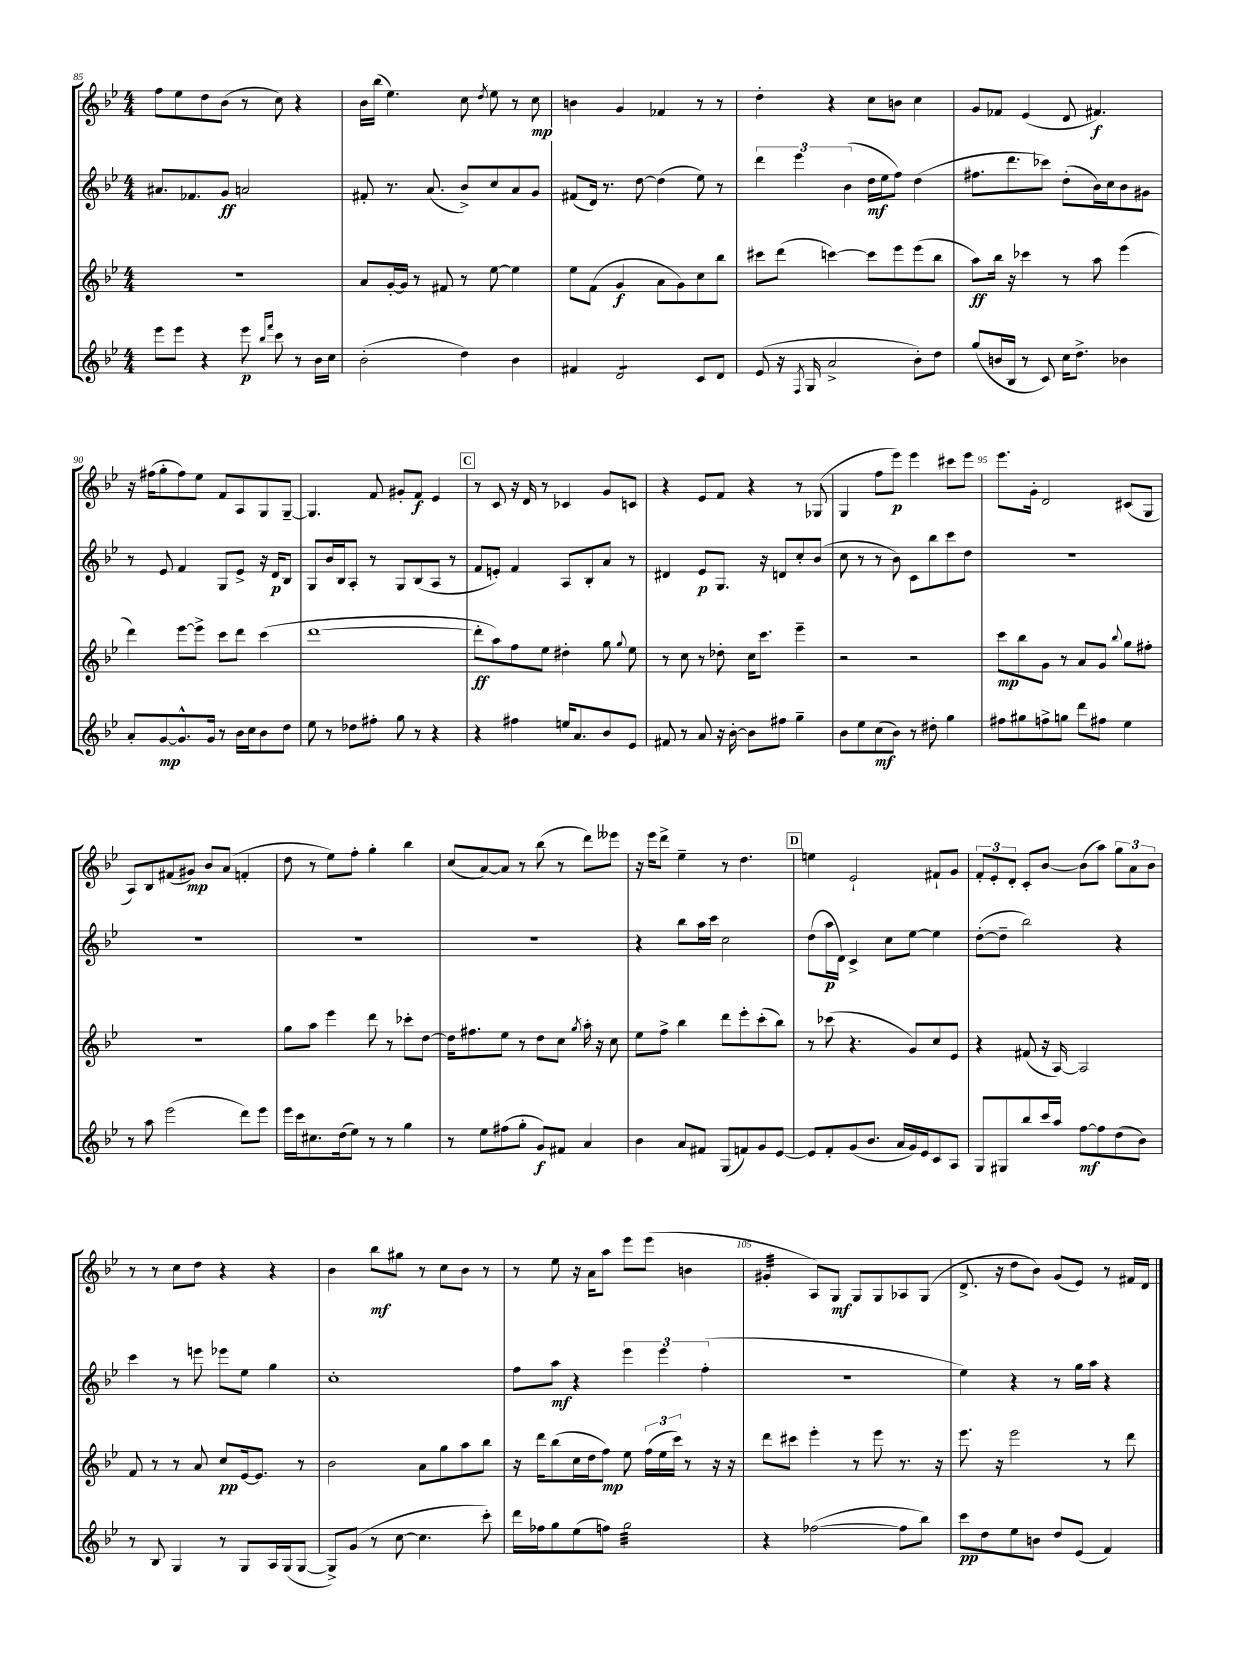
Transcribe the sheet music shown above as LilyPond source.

<<
\new StaffGroup <<
\new Staff = "s0" {
    \clef treble \key bes \major \numericTimeSignature \time 4/4
    \autoBeamOff f''8[ ees''8 d''8 bes'8]( r8 c''8) r4 |
    bes'16[ bes''16]( ees''4.) c''8 \acciaccatura { d''8 } ees''8 r8 c''8\mp |
    b'4 g'4 fes'4 r8 r8 |
    d''4-. r4 c''8[ b'8] c''4 |
    g'8[ fes'8] ees'4( d'8 fis'4.\f) |
    r16 fis''16[( g''8-. fis''8) ees''8] f'8[ a8 g8 g8]~-- |
    g4. f'8 gis'8[-. f'8]\f ees'4 |
    \mark \markup { \box "C" } r8 c'8 r16 d'16 r8 ces'4 g'8[ c'8] |
    r4 ees'8[ f'8] r4 r8 ges8( |
    g4 f''8[ ees'''8]\p) ees'''4 cis'''8[ ees'''8] |
    ees'''8.[ g'16]-. d'2 cis'8[( g8] |
    a8[) bes8 fis'8( gis'8]\mp) bes'8[ a'8]( f'4-. |
    d''8 r8 ees''8[) f''8]-. g''4-. bes''4 |
    c''8[( a'8~) a'8] r8 bes''8( r8 d'''8[) eeses'''8] |
    r16 ees'''16[ d'''8]-> ees''4-- r8 d''4. |
    \mark \markup { \box "D" } e''4 ees'2-! fis'8[-! g'8] |
    \tuplet 3/2 { f'8[-. ees'8-. d'8]-. } c'8[-. bes'8]~ bes'8[( a''8]) \tuplet 3/2 { g''8[ a'8 bes'8] } |
    r8 r8 c''8[ d''8] r4 r4 |
    bes'4 bes''8[\mf gis''8] r8 c''8[ bes'8] r8 |
    r8 ees''8 r16 a'16[ a''8] ees'''8[ ees'''8]( b'4 |
    gis'4:32-. a8[) g8]\mf g8[ g8 aes8 g8]( |
    d'8.-> r16 d''8[ bes'8]) g'8[( ees'8]) r8 fis'16[ d'16] \bar "|." |
}
\new Staff = "s1" {
    \clef treble \key bes \major \numericTimeSignature \time 4/4
    \autoBeamOff ais'8.[ fes'8. g'8]\ff a'2 |
    fis'8-. r8. a'8.( bes'8[->) c''8 a'8 g'8] |
    fis'8[( d'16]) r8. d''8~ d''4( ees''8) r8 |
    \tuplet 3/2 { d'''4 ees'''4 bes'4( } d''16[\mf ees''16 f''8]) d''4( |
    fis''8.[ d'''8. ces'''8]) d''8[-.( bes'16) c''16 bes'8 gis'8] |
    r8 ees'8 f'4 g8[ ees'8]-> r16 d'16[\p bes8] |
    g8[ bes'16 bes16 a8]-. r8 g8[ bes8( a8] r8 |
    \mark \markup { \box "C" } f'8[ e'8]-.) f'4 a8[ bes8-. a'8] r8 |
    dis'4 ees'8[\p g8.] r16 d'8[ c''8-. bes'8]( |
    c''8 r8 r8 bes'8) c'8[ bes''8 c'''8 d''8] |
    R1 |
    R1 |
    R1 |
    R1 |
    r4 bes''8[ a''16 c'''16] c''2 |
    \mark \markup { \box "D" } d''8[( a''16\p d'16]) c'4-> c''8[ ees''8]~ ees''4 |
    d''8[~-.( d''8]-- bes''2) r4 |
    c'''4 r8 e'''8 ees'''8[ ees''8] g''4 |
    c''1-. |
    f''8[ a''8]\mf r4 \tuplet 3/2 { ees'''4 ees'''4 f''4-.( } |
    R1 |
    ees''4) r4 r8 g''16[ a''16] r4 \bar "|." |
}
\new Staff = "s2" {
    \clef treble \key bes \major \numericTimeSignature \time 4/4
    \autoBeamOff r1 |
    a'8[ g'16~-. g'16] r8 fis'8 r8 ees''8~ ees''4 |
    ees''8[ f'8]( g'4\f a'8[ g'8) c''8 bes''8] |
    cis'''8[ d'''8]( c'''4~) c'''8[ ees'''8 ees'''8( bes''8] |
    a''8[\ff) bes''16] r16 ces'''4 r8 a''8 ees'''4( |
    d'''4) ees'''8[~ ees'''8]-> c'''8[ d'''8] c'''4( |
    d'''1~ |
    \mark \markup { \box "C" } d'''8[-.\ff a''8) f''8 ees''8] dis''4-. g''8 \appoggiatura { g''8 } ees''8 |
    r8 c''8 r8 des''8-. c''16[ c'''8.] ees'''4-- |
    r2 r2 |
    c'''8[\mp bes''8 g'8] r8 a'8[ g'8] \appoggiatura { bes''8 } g''8[ fis''8]-. |
    R1 |
    g''8[ a''8] ees'''4 d'''8 r8 ces'''8[-. d''8]~ |
    d''16[ fis''8. ees''8] r8 d''8[ c''8] \acciaccatura { g''8 } a''16-. r16 c''8 |
    ees''8[ f''8]-> bes''4 d'''8[ ees'''8-. c'''8-.( bes''8]) |
    \mark \markup { \box "D" } r8 ces'''8( r4. g'8[) c''8 ees'8] |
    r4 fis'8( r16 a16~) a2 |
    f'8 r8 r8 a'8 c''8[\pp ees'16~ ees'8.] r8 |
    bes'2 a'8[ g''8 a''8 bes''8] |
    r16 d'''16[ bes''8( c''16 d''16 f''8]\mp) ees''8 \tuplet 3/2 { f''16[( ees''16 c'''16]) } r8 r16 r16 |
    d'''8[ cis'''8] ees'''4-. r8 ees'''8 r8. r16 |
    ees'''8. r16 ees'''2 r8 d'''8 \bar "|." |
}
\new Staff = "s3" {
    \clef treble \key bes \major \numericTimeSignature \time 4/4
    \autoBeamOff ees'''8[ ees'''8] r4 ees'''8\p \grace { bes''16[ f'''16] } c'''8 r8 bes'16[ c''16] |
    bes'2-.( d''4) bes'4 |
    fis'4 d'2:8 c'8[ d'8] |
    ees'8( r16 \acciaccatura { f8 } g16 a'2-> bes'8[-.) d''8] |
    g''8[( b'16 bes16] r8 c'8) c''16[ d''8.]-> bes'4 |
    a'8[-. g'8~\mp g'8.-^ g'16] r8 bes'16[ c''16 bes'8 d''8] |
    ees''8 r8 des''8[ fis''8]-. g''8 r8 r4 |
    \mark \markup { \box "C" } r4 fis''4 e''16[ a'8. bes'8 ees'8] |
    fis'8 r8 a'8 r16 bes'16~-. bes'8[ fis''8] g''4-- |
    bes'8[ ees''8 c''8\mf( bes'8]) r8 dis''8-. g''4 |
    fis''8[ gis''8 f''8-> g''8] d'''8[ fis''8] ees''4 |
    r8 a''8 ees'''2( d'''8[) ees'''8] |
    ees'''16[ c'''16 cis''8. d''16( ees''8]) r8 r8 g''4 |
    r8 ees''8[ fis''8( g''8]-. g'8[\f) fis'8] a'4 |
    bes'4 a'8[ fis'8] g8[( f'8) g'8 ees'8]~ |
    \mark \markup { \box "D" } ees'8[ f'8-. g'8( bes'8.] a'16[ g'16) ees'16 c'8 a8] |
    g8[ gis8 bes''8 c'''16 a''16] f''8[~\mf f''8 d''8( bes'8]) |
    r8 bes8 g4 r8 g8[ a16 g16( g8]~ |
    g8[->) g'8]( r8 c''8~ c''4. c'''8-.) |
    d'''16[ fes''16 g''8 ees''8( f''8]) g''2:32 |
    r4 fes''2~( fes''8[ bes''8]) |
    c'''8[\pp d''8 ees''8 b'8] d''8[ ees'8]( f'4) \bar "|." |
}
>>
>>
\layout { \context { \Score currentBarNumber = #85 \override BarNumber.break-visibility = ##(#f #t #t) barNumberVisibility = #(every-nth-bar-number-visible 5) } }
